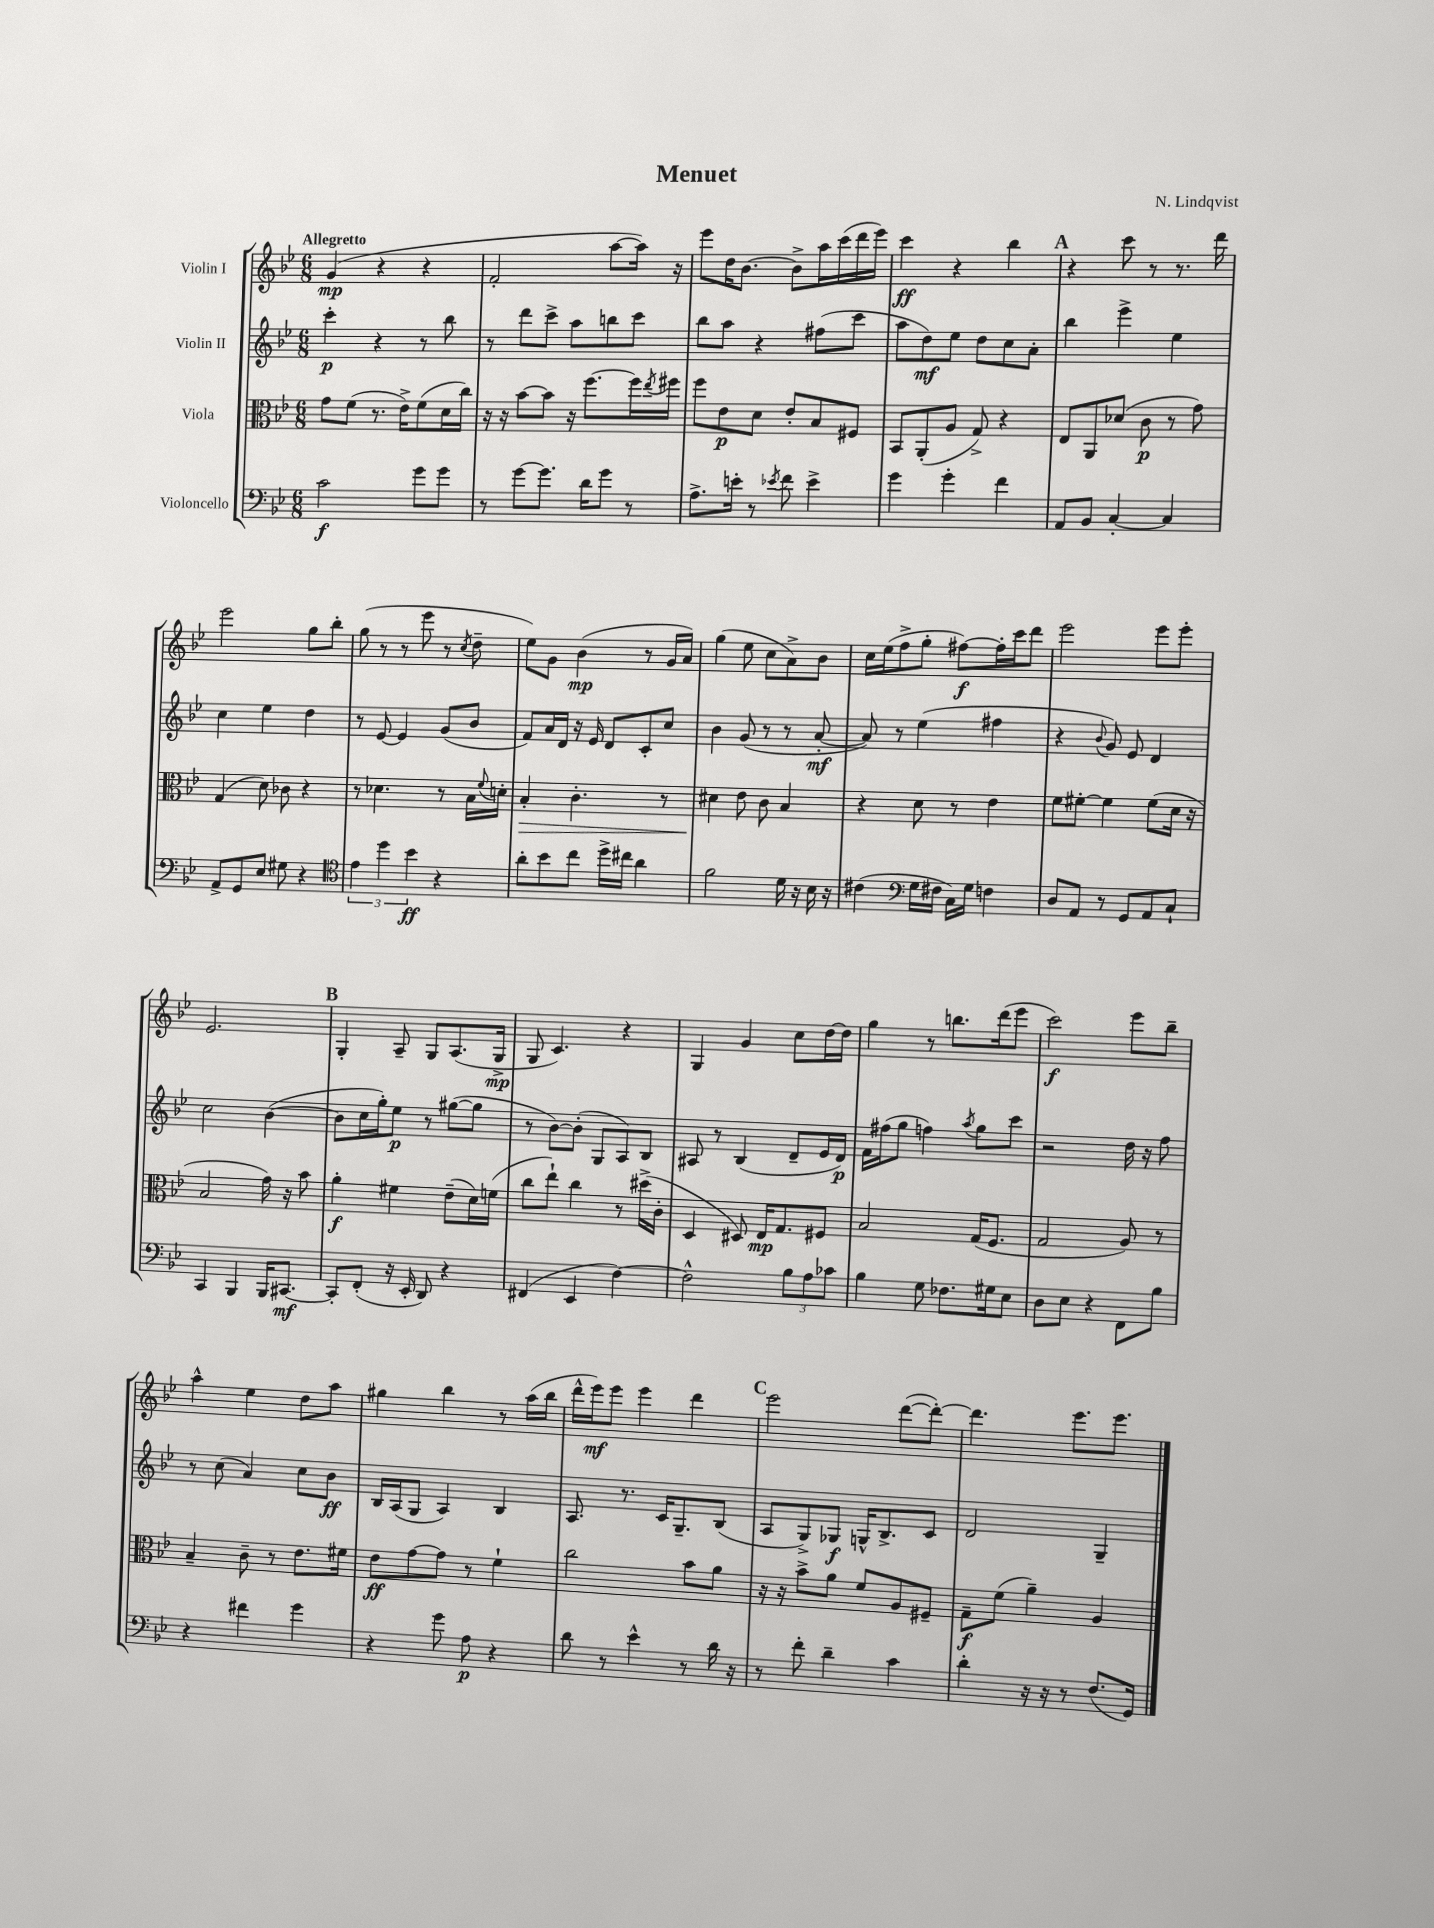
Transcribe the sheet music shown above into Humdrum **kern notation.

**kern	**dynam	**kern	**dynam	**kern	**dynam	**kern	**dynam
*part4	*part4	*part3	*part3	*part2	*part2	*part1	*part1
*staff4	*staff4	*staff3	*staff3	*staff2	*staff2	*staff1	*staff1
*I"Violoncello	*	*I"Viola	*	*I"Violin II	*	*I"Violin I	*
*clefF4	*	*clefC3	*	*clefG2	*	*clefG2	*
*k[b-e-]	*	*k[b-e-]	*	*k[b-e-]	*	*k[b-e-]	*
*M6/8	*	*M6/8	*	*M6/8	*	*M6/8	*
=1	=1	=1	=1	=1	=1	=1	=1
!	!	!	!	!	!	!LO:TX:a:B:t=Allegretto	!
2c\	f	8g\L	.	4ccc'\	p	(4g/	mp
.	.	(8f\J	.	.	.	.	.
.	.	8.r	.	4r	.	4r	.
.	.	16e-^\KL)	.	.	.	.	.
8g\L	.	(8f\	.	8r	.	4r	.
8g\J	.	16d\L	.	8bb-\	.	.	.
.	.	16cc\JJ)	.	.	.	.	.
=2	=2	=2	=2	=2	=2	=2	=2
8r	.	16r	.	8r	.	2f'/	.
.	.	16r	.	.	.	.	.
[8g\L	.	[8b-\L	.	8ddd\L	.	.	.
8.g\J]	.	8b-\J]	.	8ccc^\J	.	.	.
.	.	16r	.	8aa\L	.	.	.
16d\KL	.	[8.ff\L	.	.	.	.	.
8g\J	.	.	.	8bbn\	.	[8aa\L	.
8r	.	16ff\L]	.	8ccc\J	.	16aa\Jk])	.
.	.	8qee-/	.	.	.	.	.
.	.	16ff#X\JJ	.	.	.	16r	.
=3	=3	=3	=3	=3	=3	=3	=3
8.A^\L	.	8ff\L	.	8bb-\L	.	8eee-\L	.
.	.	8e-\	p	8aa\J	.	16dd\K	.
16en'\Jk	.	.	.	.	.	[8.b-\J	.
8r	.	8d\J	.	4r	.	.	.
8qe-X/	.	.	.	.	.	.	.
8f\	.	8e-'/L	.	.	.	8b-^\L]	.
4e-^\	.	8B-/	.	(8ff#X\L	.	16aa\L	.
.	.	.	.	.	.	(16ccc\	.
.	.	8F#X/J	.	8ccc\J	.	16ddd\	.
.	.	.	.	.	.	16eee-\JJ)	.
=4	=4	=4	=4	=4	=4	=4	=4
4g\	.	8BB-/L	.	8aa\L	.	4ccc\	ff
.	.	(8AA'/	.	8dd\)	mf	.	.
4g'\	.	8A/J	.	8ee-\J	.	4r	.
.	.	8G^/)	.	8dd\L	.	.	.
4f\	.	4r	.	8cc\	.	4bb-\	.
.	.	.	.	8a'\J	.	.	.
!!LO:REH:place=s1:t=A
=5	=5	=5	=5	=5	=5	=5	=5
8AA/L	.	8E-/L	.	4bb-\	.	4r	.
8BB-/J	.	8AA/	.	.	.	.	.
[4C'/	.	(8d-X/J	.	4eee-^\	.	8ccc\	.
.	.	8c\	p	.	.	8r	.
4C/]	.	8r	.	4ee-\	.	8.r	.
.	.	8g\)	.	.	.	.	.
.	.	.	.	.	.	16ddd\	.
!!LO:LB:g=z
=6	=6	=6	=6	=6	=6	=6	=6
8AA^/L	.	(4G/	.	4cc\	.	2eee-\	.
8GG/	.	.	.	.	.	.	.
8E-/J	.	8d\)	.	4ee-\	.	.	.
8G#X\	.	8c-X\	.	.	.	.	.
4r	.	4r	.	4dd\	.	8gg\L	.
.	.	.	.	.	.	8bb-'\J	.
=7	=7	=7	=7	=7	=7	=7	=7
*clefC4	*	*	*	*	*	*	*
6e-\	.	8r	.	8r	.	(8gg\	.
.	.	4.d-X\	.	[8e-/	.	8r	.
6dd\	.	.	.	.	.	.	.
.	.	.	.	4e-/]	.	8r	.
6b-\	ff	.	.	.	.	.	.
.	.	.	.	.	.	8eee-\	.
4r	.	8r	.	(8g/L	.	8r	.
.	.	.	.	.	.	8qcc/	.
.	.	16B-\LL	.	8b-/J	.	8dd~\	.
.	.	8qqf/	.	.	.	.	.
.	.	16dn'\JJ	.	.	.	.	.
=8	=8	=8	=8	=8	=8	=8	=8
!	!	!	!LO:HP:b	!	!	!	!
8a'\L	.	4B-'/	>	8f/L)	.	8ee-\L)	.
8b-\	.	.	.	16a/L	.	8g\J	.
.	.	.	.	16d/JJ	.	.	.
8cc\J	.	4.c'\	.	16r	.	(4b-\	mp
.	.	.	.	16e-/	.	.	.
16dd^\LL	.	.	.	8d/L	.	.	.
16cc#X\JJ	.	.	.	.	.	.	.
4a\	.	.	.	8c'/	.	8r	.
.	.	8r	.	8cc/J	.	16g/LL	.
.	.	.	.	.	.	16a/JJ)	.
=9	=9	=9	=9	=9	=9	=9	=9
2f\	.	4d#X\	.	4b-\	.	(4gg\	.
.	.	8e-\	]	(8g/	.	8ee-\	.
.	.	8c\	.	8r	.	8cc\L	.
16d\	.	4B-/	.	8r	.	8a^\)	.
16r	.	.	.	.	.	.	.
16B-\	.	.	.	[8a'/	mf	8b-\J	.
16r	.	.	.	.	.	.	.
=10	=10	=10	=10	=10	=10	=10	=10
(4c#X\	.	4r	.	8a/])	.	16cc\LL	.
.	.	.	.	.	.	(16ee-\J	.
.	.	.	.	8r	.	8ff^\	.
*clefF4	*	*	*	*	*	*	*
16G\LL	.	8d\	.	(4ee-\	.	8gg'\J	.
16F#X\JJ	.	.	.	.	.	.	.
16C\LL)	.	8r	.	.	.	[8ff#X\L)	f
16G\JJ	.	.	.	.	.	.	.
4Fn\	.	4e-\	.	4ff#X\	.	16ff#'\L]	.
.	.	.	.	.	.	16ccc\J	.
.	.	.	.	.	.	8ddd\J	.
=11	=11	=11	=11	=11	=11	=11	=11
8D/L	.	8f\L	.	4r	.	2eee-\	.
8AA/J	.	[8f#X'\J	.	.	.	.	.
.	.	.	.	8qqb-/	.	.	.
8r	.	4f#\]	.	8g/)	.	.	.
8GG/L	.	.	.	8e-/	.	.	.
8AA/	.	(8f#\L	.	4d/	.	8eee-\L	.
8C`/J	.	16d\Jk	.	.	.	8eee-'\J	.
.	.	16r	.	.	.	.	.
!!LO:LB:g=z
=12	=12	=12	=12	=12	=12	=12	=12
4CC/	.	2B-/	.	2cc\	.	2.e-/	.
4BBB-/	.	.	.	.	.	.	.
16BBB-/KL	.	16g\)	.	([4b-\	.	.	.
[8.CC#X/J	mf	16r	.	.	.	.	.
.	.	8b-\	.	.	.	.	.
!!LO:REH:place=s1:t=B
=13	=13	=13	=13	=13	=13	=13	=13
8CC#'/L]	.	4a'\	f	8b-\L]	.	4G'/	.
(8FF'/J	.	.	.	16cc\L	.	.	.
.	.	.	.	16gg'\J)	.	.	.
16r	.	4f#X\	.	8ee-\J	p	8A~/	.
16EE-'/	.	.	.	.	.	.	.
8DD/)	.	.	.	8r	.	8G/L	.
4r	.	(8e-~\L	.	([8gg#X\L	.	(8.A/	.
.	.	16d\L)	.	8gg#\J]	.	.	.
.	.	(16fn\JJ	.	.	.	16G^/Jk	mp
=14	=14	=14	=14	=14	=14	=14	=14
(4FF#X/	.	8cc\L	.	8r	.	8G/	.
.	.	8ee-`\J)	.	[8b-\L)	.	4.c/)	.
4EE-/	.	4cc\	.	(8b-'\J]	.	.	.
.	.	.	.	8G/L	.	.	.
[4F\)	.	8r	.	8A/)	.	4r	.
.	.	(16dd#X^\LL	.	8B-/J	.	.	.
.	.	16c'\JJ	.	.	.	.	.
=15	=15	=15	=15	=15	=15	=15	=15
2F^^\]	.	4D/	.	8A#X/	.	4G/	.
.	.	.	.	8r	.	.	.
.	.	8D#X/)	.	(4B-/	.	4g/	.
.	.	16E-/KL	mp	.	.	.	.
.	.	8.G/	.	.	.	.	.
12B-\L	.	.	.	8d~/L	.	8cc\L	.
12A\	.	.	.	.	.	.	.
.	.	8F#X/J	.	16e-/L	.	[16dd\L	.
12c-X\J	.	.	.	.	.	.	.
.	.	.	.	16d/JJ)	p	16dd\JJ]	.
=16	=16	=16	=16	=16	=16	=16	=16
4B-\	.	2B-/	.	16f\LL	.	4gg\	.
.	.	.	.	(16ff#X\J	.	.	.
.	.	.	.	8gg\J	.	.	.
8G\	.	.	.	4ffn\)	.	8r	.
8.F-X\L	.	.	.	.	.	8.bbn\L	.
.	.	.	.	8qaa/	.	.	.
.	.	(16G/KL	.	8gg\L	.	.	.
16G#X\k	.	8.F/J	.	.	.	(16ddd\k	.
8E-\J	.	.	.	8ccc\J	.	8eee-\J	.
=17	=17	=17	=17	=17	=17	=17	=17
8D\L	.	2G/	.	2r	.	2ccc\)	f
8E-\J	.	.	.	.	.	.	.
4r	.	.	.	.	.	.	.
8FF\L	.	8A/)	.	16dd\	.	8eee-\L	.
.	.	.	.	16r	.	.	.
8B-\J	.	8r	.	8ff\	.	8bb-~\J	.
!!LO:LB:g=z
=18	=18	=18	=18	=18	=18	=18	=18
4r	.	4B-~/	.	8r	.	4aa^^\	.
.	.	.	.	(8cc\	.	.	.
4f#X\	.	8c~\	.	4a/)	.	4ee-\	.
.	.	8r	.	.	.	.	.
4g\	.	8.e-\L	.	8cc\L	.	8dd\L	.
.	.	.	.	8b-\J	ff	8aa\J	.
.	.	16f#X\Jk	.	.	.	.	.
=19	=19	=19	=19	=19	=19	=19	=19
4r	.	8e-\L	ff	16B-/LL	.	4gg#X\	.
.	.	.	.	(16A/J	.	.	.
.	.	[8g\	.	8G/J	.	.	.
8g\	.	8g\J]	.	4A/)	.	4bb-\	.
8A\	p	8r	.	.	.	.	.
4r	.	4f`\	.	4B-/	.	8r	.
.	.	.	.	.	.	(16aa\LL	.
.	.	.	.	.	.	16bb-\JJ	.
=20	=20	=20	=20	=20	=20	=20	=20
8d\	.	2cc\	.	8.A/	.	16ddd^^\LL	.
.	.	.	.	.	.	16eee-\J)	mf
8r	.	.	.	.	.	8eee-\J	.
.	.	.	.	8.r	.	.	.
4e-^^\	.	.	.	.	.	4eee-\	.
.	.	.	.	16c/KL	.	.	.
.	.	.	.	8.G~/	.	.	.
8r	.	8b-\L	.	.	.	4ddd\	.
16d\	.	8a\J	.	(8B-/J	.	.	.
16r	.	.	.	.	.	.	.
!!LO:REH:place=s1:t=C
=21	=21	=21	=21	=21	=21	=21	=21
8r	.	16r	.	8A/L	.	2eee-\	.
.	.	16r	.	.	.	.	.
8f'\	.	8b-^\L	.	8G^/)	.	.	.
4d~\	.	8a\J	.	8G-X/J	f	.	.
.	.	8f/L	.	16Gn^^/KL	.	.	.
.	.	.	.	8.B-^/	.	.	.
4c\	.	8A/	.	.	.	([8ddd\L	.
.	.	8F#X~/J	.	8c/J	.	8ddd'\J_)	.
=22	=22	=22	=22	=22	=22	=22	=22
4d'\	.	8G~\L	f	2d/	.	4.ddd\]	.
.	.	(8f\J	.	.	.	.	.
16r	.	4a~\)	.	.	.	.	.
16r	.	.	.	.	.	.	.
8r	.	.	.	.	.	8.eee-\L	.
(8.F/L	.	4A/	.	4G~/	.	.	.
.	.	.	.	.	.	8.eee-\J	.
16GG/Jk)	.	.	.	.	.	.	.
==	==	==	==	==	==	==	==
*-	*-	*-	*-	*-	*-	*-	*-
